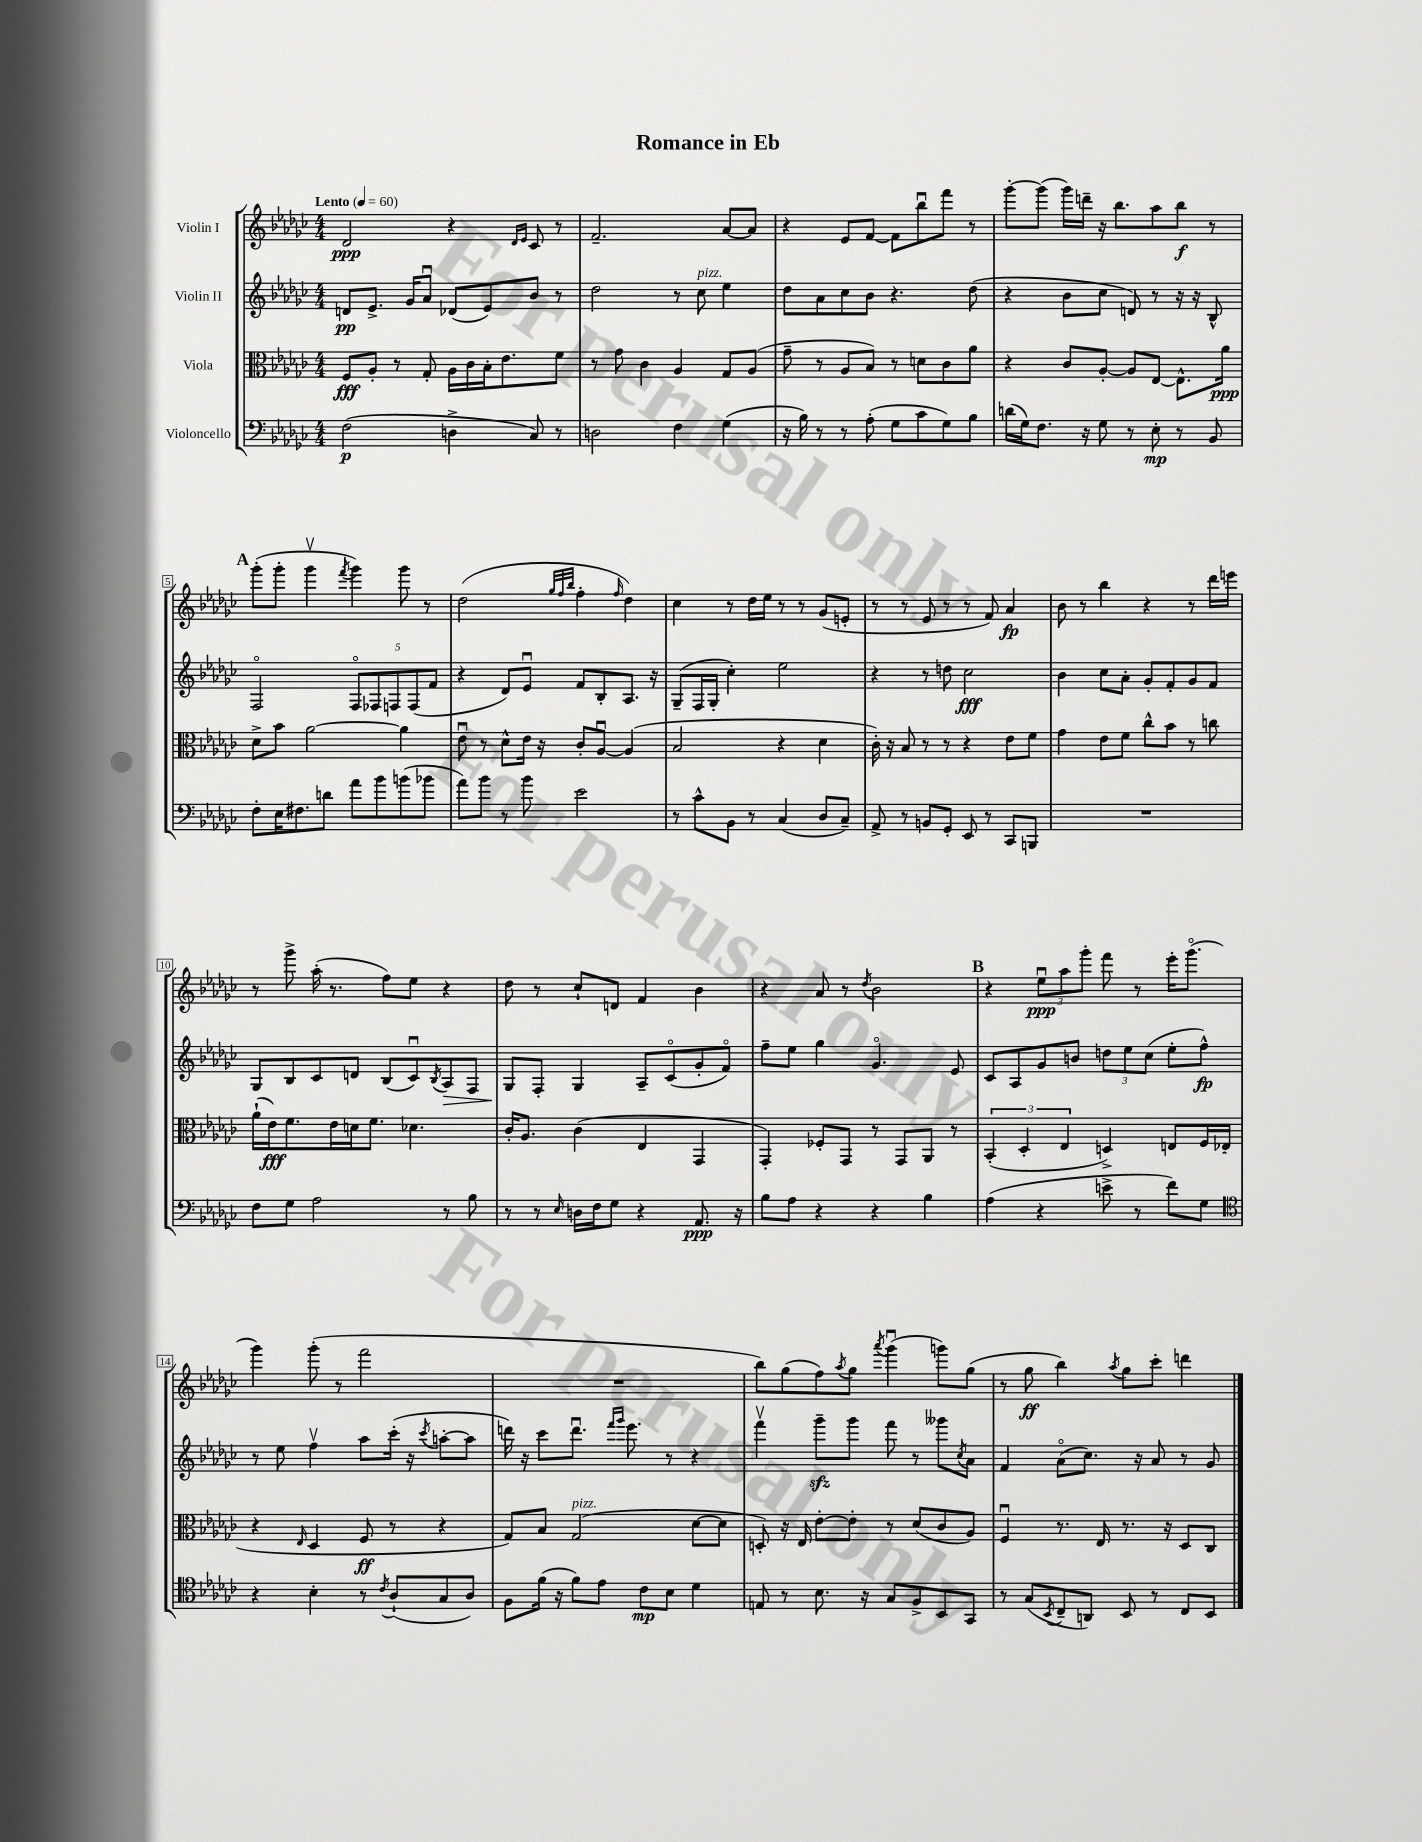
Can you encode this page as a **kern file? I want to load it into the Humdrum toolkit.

**kern	**kern	**kern	**kern
*staff4	*staff3	*staff2	*staff1
*clefF4	*clefC3	*clefG2	*clefG2
*k[b-e-a-d-g-c-]	*k[b-e-a-d-g-c-]	*k[b-e-a-d-g-c-]	*k[b-e-a-d-g-c-]
*M4/4	*M4/4	*M4/4	*M4/4
*MM60	*MM60	*MM60	*MM60
(2F	8F	8d	2d-
.	8A-'	8.e-^	.
.	8r	.	.
.	.	16g-	.
.	8G-'	8a-u	.
4D^	16A-	(8d-	4r
.	16c-	.	.
.	16B-'	8e-)	.
.	8.e-	.	.
.	.	.	16qqd-
.	.	.	16qqe-
8C-)	.	8b-	8c-
8r	8f	8r	8r
=	=	=	=
2D	8r	2dd-	2.f~
.	8g-	.	.
.	4c-	.	.
4F	4A-	8r	.
.	.	8cc-	.
(4G-	8G-	4ee-	[8a-
.	(8A-	.	8a-]
=	=	=	=
16r	8g-~	8dd-	4r
16B-)	.	.	.
8r	8r	8a-	.
8r	8A-	8cc-	8e-
(8A-'	8B-)	8b-	[8f
8G-	8r	4.r	8f]
8c-	8d	.	8bb-u
8G-)	8c-	.	8fff
8B-	8a-	(8dd-	8r
=	=	=	=
(16d	4r	4r	[8ggg-'
16G-)	.	.	.
8.F	.	.	(8ggg-]
.	8c-	8b-	16ggg-)
16r	.	.	16ddd~
8G-	[8A-'	8cc-	16r
.	.	.	8.bb-
8r	8A-]	8d)	.
8E-'	[8E-	8r	8aa-
8r	8.E-^^]	16r	8bb-
.	.	16r	.
8BB-	.	8B-^^	8r
.	16a-	.	.
=	=	=	=
8F'	8d-^	2Fo	(8ggg-'
16E-	8b-	.	8ggg-'
8.F#	.	.	.
.	[2a-	.	4ggg-v
8d	.	.	.
.	.	.	8qfff
8a-	.	10Fo	4ggg-)
.	.	10F-	.
8b-	.	.	.
.	.	10F	.
(8b	4a-]	.	8ggg-
.	.	(10F	.
8b-	.	.	8r
.	.	10f	.
=	=	=	=
8a-)	8e-u	4r	(2dd-
8b-	8r	.	.
8r	8d-^^	8d-)	.
8b-	16e-	8e-u	.
.	16r	.	.
.	.	.	32qqgg-
.	.	.	32qqff
.	.	.	32qqbb-
2e-	8c-'	8f	4ff'
.	[8A-u	8B-'	.
.	.	.	16qqff
.	(4A-]	8.A-	4dd-)
.	.	16r	.
=	=	=	=
8r	2B-	(8G-~	4cc-
8c-^^	.	16F	.
.	.	16G-'	.
8BB-	.	4cc-')	8r
8r	.	.	16dd-
.	.	.	16ee-
(4C-	4r	2ee-	8r
.	.	.	8r
8D-	4d-	.	(8g-
8C-~)	.	.	8e'
=	=	=	=
8AA-^	16c-')	4r	8r
.	16r	.	.
8r	8B-	.	8r
8BB	8r	8r	8e-
8GG-'	8r	8dd	8r
8EE-	4r	2cc-	8r
8r	.	.	8f)
8CC-	8e-	.	4a-
8BBB	8f	.	.
=	=	=	=
1r	4g-	4b-	8b-
.	.	.	8r
.	8e-	8cc-	4bb-
.	8f	8a-'	.
.	8cc-^^	8g-'	4r
.	8b-	8f'	.
.	8r	8g-	8r
.	8cc	8f	16ddd-
.	.	.	16eee
=	=	=	=
8F	(16a-`	8G-	8r
.	16e-)	.	.
8G-	8.f	8B-	8ggg-^
2A-	.	8c-	(16aa-'
.	16e-	.	8.r
.	16d	8d	.
.	8.f	.	.
.	.	(8B-	8ff)
.	4.d-	8c-u)	8ee-
.	.	8qB-	.
8r	.	8A-	4r
8B-	.	8F	.
=	=	=	=
8r	16c-'	8G-	8dd-
.	8.A-	.	.
8r	.	8F'	8r
16qqE-	.	.	.
16D	(4c-	4G-	8cc-`
16F	.	.	.
8G-	.	.	8d
4r	4E-	8A-~	4f
.	.	(8c-o	.
8.AA-	4GG-	8g-'	4b-
.	.	8fo)	.
16r	.	.	.
=	=	=	=
8B-	4GG-')	8ff~	4r
8A-	.	8ee-	.
4r	8F-'	4gg-	8a-
.	8GG-	.	8r
.	.	.	8qdd-
4r	8r	4.g-o	2b-
.	8GG-	.	.
4B-	8AA-	.	.
.	8r	8e-	.
=	=	=	=
(4A-	(6BB-'	8c-	4r
.	.	8A-	.
.	6D-'	.	.
4r	.	8g-	12ee-u
.	6E-	.	12aa-
.	.	8b	.
.	.	.	12ggg-'
8e^	4D^)	12dd	8fff
.	.	12ee-	.
8r	.	.	8r
.	.	(12cc-	.
8f)	8E	8ee-'	16eee-'
.	.	.	(8.ggg-o
8G-	16F	8ff^^)	.
.	(16E-	.	.
=	=	=	=
*clefC4	*	*	*
4r	4r	8r	4ggg-)
.	.	8ee-	.
.	16qqE-	.	.
4B-'	4D-	4ffv	(8ggg-'
.	.	.	8r
8r	8F	8aa-	2fff
8qc-	.	.	.
(8A-`	8r	(16ccc-'	.
.	.	16r	.
.	.	8qccc-	.
8G-	4r	[8aa'	.
8A-)	.	8aa]	.
=	=	=	=
8F	8G-)	16ddd)	1r
.	.	16r	.
(16f	8B-	8ccc-	.
16r	.	.	.
8f)	(2G-	8.dddu	.
8e-	.	.	.
.	.	16qqfff	.
.	.	16qqggg-	.
.	.	8.eee-	.
8c-	.	.	.
8B-	.	8r	.
4d-	[8d-	4r	.
.	8d-]	.	.
=	=	=	=
8E	8D')	4fffv	8bb-)
8r	16r	.	(8gg-
.	16E-	.	.
8.B-	[8e-'	8ggg-~	8ff)
.	.	.	8qaa-
.	8e-']	8ggg-	8gg-
16r	.	.	.
.	.	.	8qaaa-
8G-	8r	8fff	(4ggg-u
8F^	(8d-	8r	.
8BB-	8c-	8ggg--	8ggg)
.	.	8qcc-	.
8GG-	8A-)	8a-	(8gg-
=	=	=	=
8r	4Fu	4f	8r
(8G-	.	.	8gg-
8qBB-	.	.	.
8C-~	8.r	(8a-o	4bb-)
8AA)	.	8.cc-)	.
.	16E-	.	.
.	.	.	8qaa-
8BB-	8.r	.	8gg-
.	.	16r	.
8r	.	8a-	8ccc-'
.	16r	.	.
8C-	8D-	8r	4ddd
8BB-	8C-	8g-	.
==	==	==	==
*-	*-	*-	*-
